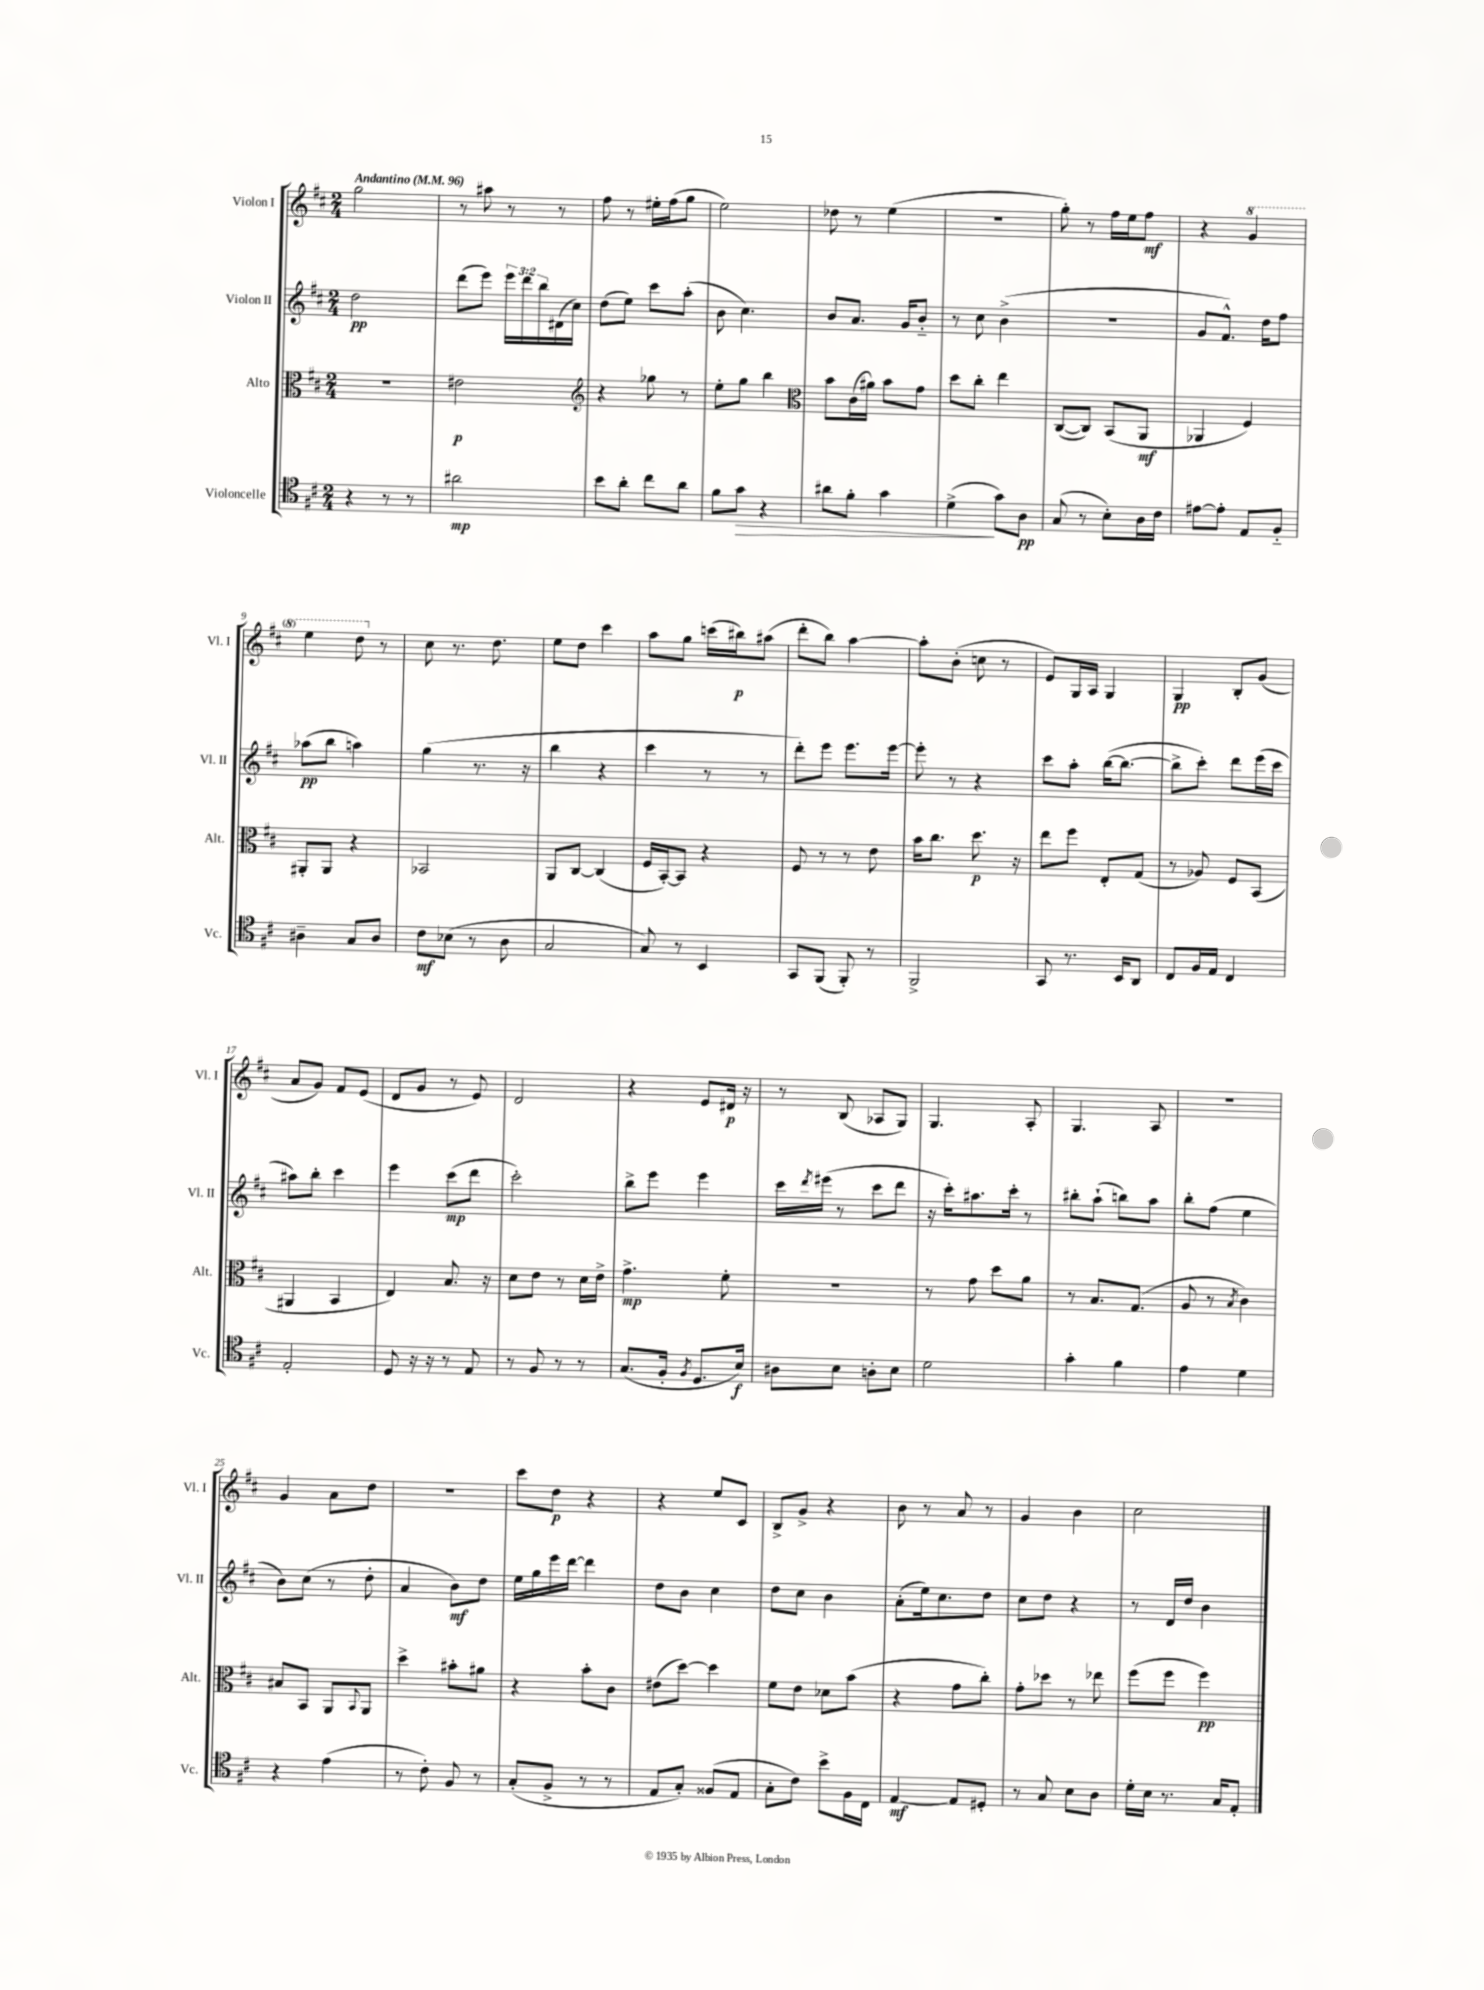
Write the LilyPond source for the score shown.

<<
\new StaffGroup <<
\new Staff = "s0" \with { instrumentName = "Violon I" shortInstrumentName = "Vl. I" } {
    \clef treble \key d \major \numericTimeSignature \time 2/4 \tempo "Andantino" 4 = 96
    g''2 |
    r8 ais''8 r8 r8 |
    fis''8 r8 eis''16-. fis''16( g''8 |
    e''2) |
    des''8 r8 e''4( |
    r2 |
    g''8-.) r8 fis''16 e''16 fis''8\mf |
    r4 \ottava #1 g''4 |
    e'''4 d'''8 \ottava #0 r8 |
    cis''8 r8. d''8. |
    e''8 d''8 cis'''4 |
    a''8 g''8 c'''16( bis''16\p) ais''8( |
    d'''8-. b''8) a''4~ |
    a''8-. b'8-.( c''8 r8 |
    e'8) g16 a16 g4 |
    g4\pp b8-. g'8( |
    a'8 g'8) fis'8 e'8( |
    d'8 g'8 r8 e'8) |
    d'2 |
    r4 e'8 dis'16\p r16 |
    r8 b8( aes8 g8) |
    g4. a8-. |
    g4. a8 |
    r2 |
    g'4 a'8 d''8 |
    r2 |
    cis'''8 d''8\p r4 |
    r4 e''8 cis'8 |
    b8-> g'8-> r4 |
    b'8 r8 a'8 r8 |
    g'4 b'4 |
    cis''2 \bar "|." |
}
\new Staff = "s1" \with { instrumentName = "Violon II" shortInstrumentName = "Vl. II" } {
    \clef treble \key d \major \numericTimeSignature \time 2/4 \override Staff.TupletNumber.text = #tuplet-number::calc-fraction-text
    d''2\pp |
    d'''8( e'''8) \tuplet 3/2 { e'''16 d'''16 b''16 } dis'16( cis''16) |
    d''8( e''8) cis'''8 a''8-.( |
    b'8 cis''4.) |
    b'8 a'8. g'16 b'8-_ |
    r8 cis''8 b'4->( |
    r2 |
    g'8 fis'8.-^) d''16 fis''8 |
    aes''8\pp( b''8 a''4) |
    g''4( r8. r16 |
    b''4 r4 |
    cis'''4 r8 r8 |
    d'''8-.) e'''8 e'''8. e'''16~ |
    e'''8-. r8 r4 |
    cis'''8 a''8-. b''16~( b''8.~ |
    b''8-> cis'''8-.) d'''8 e'''16( cis'''16 |
    ais''8) b''8-. cis'''4 |
    e'''4 cis'''8\mp( d'''8 |
    cis'''2-.) |
    b''8-> e'''8 e'''4 |
    cis'''16 \acciaccatura { d'''8 } eis'''16( r8 cis'''8 d'''8 |
    r16 cis'''16-.) ais''8. cis'''16-. r8 |
    bis''8-. a''8-!( b''8) a''8 |
    b''8-. fis''8( e''4 |
    b'8) cis''8( r8 d''8-. |
    a'4 b'8\mf) d''8 |
    e''16 g''16 e'''16 d'''16~ d'''4 |
    d''8 b'8 cis''4 |
    d''8 cis''8 b'4 |
    a'8-.( e''16) cis''8. d''8 |
    cis''8 d''8 r4 |
    r8 d'16 d''16 b'4 \bar "|." |
}
\new Staff = "s2" \with { instrumentName = "Alto" shortInstrumentName = "Alt." } {
    \clef alto \key d \major \numericTimeSignature \time 2/4
    r2 |
    eis'2\p |
    \clef treble r4 ges''8 r8 |
    e''8-. g''8 b''4 |
    \clef alto b'8 cis'16( ais'16) b'8 g'8 |
    d''8 cis''8-. e''4 |
    cis8~( cis8) b,8( a,8\mf |
    aes,4 fis4) |
    ais,8-. ais,8 r4 |
    bes,2 |
    a,8 cis8~ cis4( |
    fis16 b,16~-.) b,8 r4 |
    fis8 r8 r8 e'8 |
    b'16 cis''8. d''8.\p r16 |
    e''8 fis''8 e8-. g8( |
    r8 aes8) fis8 b,8( |
    ais,4 b,4 |
    e4) b8. r16 |
    d'8 e'8 r8 d'16 e'16-> |
    g'4.->\mp fis'8-. |
    R2 |
    r8 g'8 d''8 a'8 |
    r8 b8. g8.( |
    a8 r8 \acciaccatura { b8 } cis'4) |
    bis8 b,8 a,8 \appoggiatura { b,8 } a,8 |
    d''4-> bis'8-. ais'8 |
    r4 b'8-. cis'8 |
    eis'8( d''8~) d''4 |
    fis'8 e'8 des'8 b'8( |
    r4 g'8 cis''8-.) |
    g'8-. des''8 r8 ees''8 |
    fis''8( fis''8 fis''4\pp) \bar "|." |
}
\new Staff = "s3" \with { instrumentName = "Violoncelle" shortInstrumentName = "Vc." } {
    \clef tenor \key d \major \numericTimeSignature \time 2/4
    r4 r8 r8 |
    ais'2\mp |
    b'8 a'8-. cis''8 a'8 |
    fis'8 g'8\> r4 |
    ais'8 fis'8-. g'4 |
    d'4->\!( g'8) a8\pp |
    g8( r8 b8-.) a16 cis'16 |
    eis'8~ eis'8-. e8 fis8-_ |
    ais4-- g8 ais8 |
    cis'8\mf bes8( r8 a8 |
    g2 |
    g8) r8 b,4 |
    g,8 fis,8( fis,8-.) r8 |
    fis,2-> |
    g,8 r8. b,16 a,8 |
    cis8 fis16 e16 cis4 |
    e2-. |
    d8 r16 r16 r8 e8 |
    r8 fis8 r8 r8 |
    g8.( fis16-. \acciaccatura { fis8 } d8. b16\f) |
    ais8 b8 a8-. b8 |
    d'2 |
    g'4-. fis'4 |
    e'4 d'4 |
    r4 e'4( |
    r8 cis'8-.) fis8 r8 |
    g8-.( fis8-> r8 r8 |
    e8 g8-.) fisis8( e8 |
    g8-. cis'8) b'8-> fis16 cis16 |
    e4~\mf e8 dis8-. |
    r8 g8 b8 a8 |
    d'16-. b16 r8. g16 e8-. \bar "|." |
}
>>
>>
